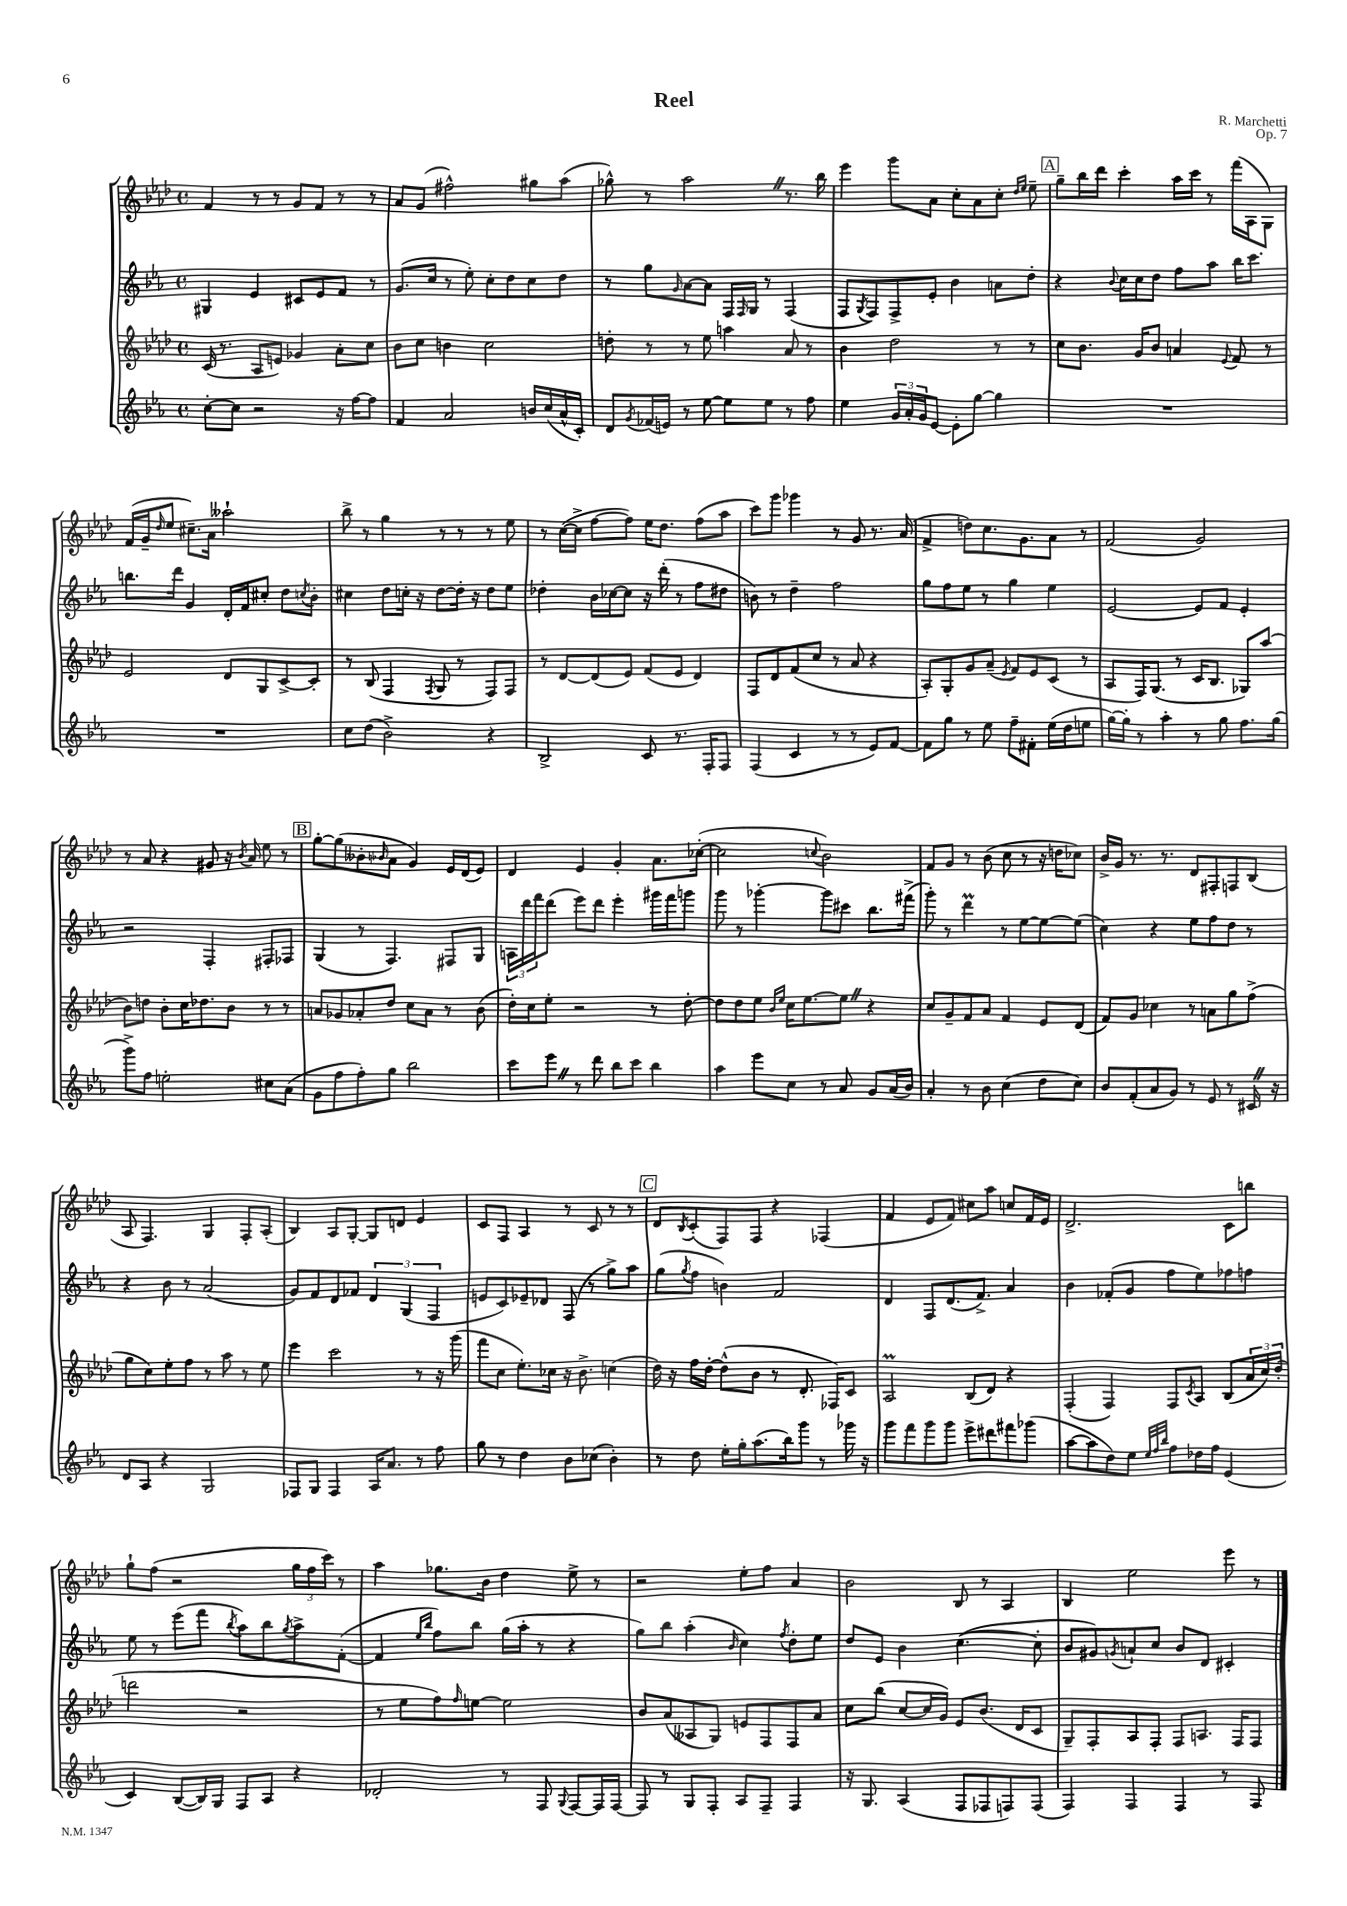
\header { title = "Reel" composer = "R. Marchetti" opus = "Op. 7" }
<<
\new StaffGroup <<
\new Staff = "s0" {
    \clef treble \key aes \major \defaultTimeSignature \time 4/4
    f'4 r8 r8 g'8 f'8 r8 r8 |
    aes'8 g'8( fis''2-^) gis''8 aes''8( |
    ges''8-^) r8 aes''2 \once \override BreathingSign.text = \markup { \musicglyph "scripts.caesura.straight" } \breathe r8. bes''16 |
    ees'''4 g'''8 aes'8 c''8-. aes'8 c''8-. \grace { des''16 ees''16 } ees''8-- |
    \mark \markup { \box "A" } g''8-- bes''16 des'''16 c'''4-. aes''16 c'''16 r8 f'''16( aes16 g8) |
    f'16( g'16-- \grace { des''16 } ees''8 cis''8.--) aes'16 aeses''2-! |
    bes''8-> r8 g''4 r8 r8 r8 ees''8 |
    r8 c''16~( c''16-> f''8~ f''8) ees''16 des''8. f''8( aes''8 |
    c'''8) g'''8 ges'''4 r8 g'8 r8. aes'16( |
    f'4-> d''8) c''8. g'8. aes'8 r8 |
    f'2( g'2) |
    r8 aes'8 r4 gis'8 r16 \acciaccatura { bes'8 } aes'16 ees''8 r8 |
    \mark \markup { \box "B" } g''8~-. g''8( beses'8-. \grace { bes'16 } aes'8 g'4) ees'16 des'16( ees'8) |
    des'4 ees'4 g'4-. aes'8. ces''16~-.( |
    ces''2 \appoggiatura { c''8 } bes'2) |
    f'8 g'8 r8 bes'8( c''8 r8 r16 d''16 ces''8) |
    bes'16-> g'16 r8. r8. des'8 fis8-. f8 bes8( |
    aes8 f4.) g4 f8-. aes8-.( |
    bes4) aes8 g8~-. g8 d'8 ees'4 |
    c'8 f8 aes4 r8 c'8 r8 r8 |
    \mark \markup { \box "C" } des'8 \acciaccatura { bes8 } c'8-.( f8) f8 r4 fes4( |
    f'4 ees'8 f'8) cis''8 aes''8 c''8 f'16 ees'16 |
    des'2.-> c'8 b''8 |
    g''8-! f''8( r2 \tuplet 3/2 { g''16 f''16 c'''16) } r8 |
    aes''4 ges''8. bes'16 des''4 ees''8-> r8 |
    r2 ees''8-. f''8 aes'4 |
    bes'2 bes8 r8 aes4 |
    bes4 ees''2 ees'''8 r8 \bar "|." |
}
\new Staff = "s1" {
    \clef treble \key ees \major \defaultTimeSignature \time 4/4
    gis4 ees'4 cis'8 ees'8 f'8 r8 |
    g'8.( c''16 r8 ees''8-.) c''8-. d''8 c''8 d''8 |
    r8 g''8 \grace { g'16 } aes'8~ aes'8 f16 \grace { f16 } g16 r8 f4( |
    f8 \acciaccatura { g8 } f8) f8-> ees'8-. bes'4 a'8 d''8-. |
    \mark \markup { \box "A" } r4 \appoggiatura { bes'8 } c''16 c''16 d''8 f''8 aes''8 bes''16 c'''8. |
    b''8. d'''16 g'4 d'16-. f'16 cis''8-. d''8 \acciaccatura { c''8 } bes'8-. |
    cis''4 d''8 c''16-. r16 d''8~ d''16-. r16 d''8 ees''8 |
    des''4-. bes'16 ces''16~ ces''8 r16 d'''16-.( r8 f''8 dis''8 |
    b'8) r8 d''4-- f''2 |
    g''8 f''8 ees''8 r8 g''4 ees''4 |
    ees'2~ ees'8 f'8 ees'4-. |
    r2 f4-. fis8-. fes8 |
    \mark \markup { \box "B" } g4( r8 f4.) fis8 g8 |
    \tuplet 3/2 { a16 d'''16 f'''16 } d'''8( ees'''8) d'''8 ees'''4-. gis'''16 f'''16 g'''8 |
    g'''8 r8 ges'''4~-. ges'''8 cis'''8 bes''8. fis'''16->( |
    g'''8-.) r8 d'''4\prall r8 ees''8~ ees''8~ ees''8( |
    c''4) r4 ees''8 f''8 d''8 r8 |
    r4 bes'8 r8 aes'2( |
    g'8) f'8 d'8 fes'8 \tuplet 3/2 { d'4 g4( f4 } |
    e'8 c'8) ees'8-- des'8 f8( r8 g''8->) aes''8 |
    \mark \markup { \box "C" } g''8( \acciaccatura { g''8 } f''8 b'4) f'2 |
    d'4 f8 d'8.( f'8.->) aes'4 |
    bes'4 fes'8-.( g'8 f''8 ees''8) fes''8 f''8 |
    ees''8 r8 ees'''8( f'''8 \acciaccatura { bes''8 } aes''8) bes''8 \acciaccatura { g''8 } aes''8-> f'8~-.( |
    f'4 \grace { ees''16 bes''16 } f''8) bes''8 g''16( aes''16-. r8 r4 |
    g''8) bes''8 aes''4-.( \grace { bes'16 } c''4) \acciaccatura { f''8 } d''8-. ees''8 |
    d''8 ees'8 bes'4 c''4.~( c''8-. |
    bes'8 gis'8) \acciaccatura { g'8 } a'8-! c''8 bes'8 d'8 cis'4-. \bar "|." |
}
\new Staff = "s2" {
    \clef treble \key aes \major \defaultTimeSignature \time 4/4
    c'16( r8. aes8 e'8) ges'4 aes'8-. c''8 |
    bes'8 c''8 b'4 c''2 |
    d''8-. r8 r8 ees''8 a''4 aes'8 r8 |
    bes'4 des''2 r8 r8 |
    \mark \markup { \box "A" } c''8 bes'8. g'16 bes'8 a'4 \appoggiatura { ees'8 } f'8 r8 |
    ees'2 des'8 g8 c'8~-> c'8-. |
    r8 bes8( f4 \acciaccatura { f8 } g8 r8 f8) f8 |
    r8 des'8~ des'8( ees'8) f'8( ees'8 des'4) |
    f8 des'8 f'8( c''8 r8 aes'8 r4 |
    aes8-.) g8-. g'8 aes'8--( \acciaccatura { ees'8 } f'8) ees'8 c'8( r8 |
    aes8 f16) g8.( r8 c'16 bes8. ges8) aes''8( |
    bes'8) d''8 bes'8-. c''16 des''8. bes'8 r8 r8 |
    \mark \markup { \box "B" } a'8 ges'8 aes'8-. des''8 c''8 aes'8 r8 bes'8( |
    des''16-.) c''16 ees''8-. r2 r8 des''8~-. |
    des''8 des''8 ees''8 \grace { bes'16 ees''16 } c''16 ees''8.~ ees''8 \once \override BreathingSign.text = \markup { \musicglyph "scripts.caesura.straight" } \breathe r4 |
    c''8 g'8-- f'8 aes'8 f'4 ees'8 des'8( |
    f'8) g'8 ces''4 r8 a'8 g''8 f''8->( |
    g''8 c''8) ees''8-. f''8 r8 aes''8 r8 ees''8 |
    ees'''4 c'''2 r8 r16 g'''16( |
    f'''8 c''8 ees''8.-.) ces''16 r16 bes'8.-> c''4( |
    \mark \markup { \box "C" } des''16) r16 f''16 des''16~-. des''8-^( bes'8 r8 des'8.-. fes16) c'8 |
    aes2\prall bes8( des'8) r4 |
    f4-.( f4) f8 \acciaccatura { c'8 } aes8 bes8( \tuplet 3/2 { aes'16 c''16) des''16-.( } |
    d'''2 r2 |
    r8 ees''8 f''8) \grace { f''16 } e''8~ e''2 |
    bes'8 aes'8( aeses8 g8) e'8 f8 f8 aes'8 |
    c''8 bes''8( c''8~ c''16 g'16) ees'8 bes'8.( des'16 c'8 |
    g8--) f8-. aes8 f8-. f8 a8. f16 f8 \bar "|." |
}
\new Staff = "s3" {
    \clef treble \key ees \major \defaultTimeSignature \time 4/4
    c''8~-. c''8 r2 r16 f''16~ f''8 |
    f'4 aes'2 b'16 c''16( aes'16-^ c'16-.) |
    d'8 \acciaccatura { g'8 } fes'16( e'16) r8 ees''8~ ees''8 ees''8 r8 f''8 |
    ees''4 \tuplet 3/2 { g'16 aes'16-. g'16 } ees'8~ ees'8-. g''8~ g''4 |
    \mark \markup { \box "A" } R1 |
    R1 |
    c''8 d''8( bes'2->) r4 |
    bes2-> c'8 r8. f16-. f8 |
    f4( c'4 r8 r8 ees'8) f'8~ |
    f'8 g''8 r8 ees''8 f''8-- fis'8-. ees''16( d''16 e''8 |
    g''16~) g''16-. r8 aes''4-. r8 g''8 f''8. g''16( |
    g'''8->) f''8 e''2-. cis''8 aes'8( |
    \mark \markup { \box "B" } g'8 f''8 f''8-.) g''8 bes''2 |
    c'''8 ees'''8 \once \override BreathingSign.text = \markup { \musicglyph "scripts.caesura.straight" } \breathe r8 d'''8 bes''8 c'''8 bes''4 |
    aes''4 ees'''8 c''8 r8 aes'8 g'8 aes'16( bes'16) |
    aes'4-. r8 bes'8 c''4( d''8 c''8) |
    bes'8 f'8-.( aes'8 g'8) r8 ees'8 r8 cis'16 \once \override BreathingSign.text = \markup { \musicglyph "scripts.caesura.straight" } \breathe r16 |
    d'8 aes8 r4 g2 |
    fes8 g8 fes4 aes16 aes'8. r8 f''8 |
    g''8 r8 d''4 bes'8 ces''8( bes'4-.) |
    \mark \markup { \box "C" } r8 d''8 ees''16-. g''16-. aes''8.( bes''16) g'''8 r8 ges'''16 r16 |
    g'''8 f'''8 g'''8 g'''8 ees'''8-> dis'''8 fis'''8 ges'''8( |
    aes''8~ aes''8 d''8) ees''8 \grace { ees''32 f''32 bes''32 } f''8 des''16 f''16 ees'4( |
    c'4) bes8~( bes16) g16 f8 aes8 r4 |
    des'2-. r8 f8 \appoggiatura { g8 } f8~ f16 f16~ |
    f8 r8 g8 f8-. aes8 f8-- f4 |
    r16 g8. aes4( f8 fes8 f8) f8( |
    f4) f4 f4 r8 f8 \bar "|." |
}
>>
>>
\layout { \context { \Score \remove "Bar_number_engraver" } }
